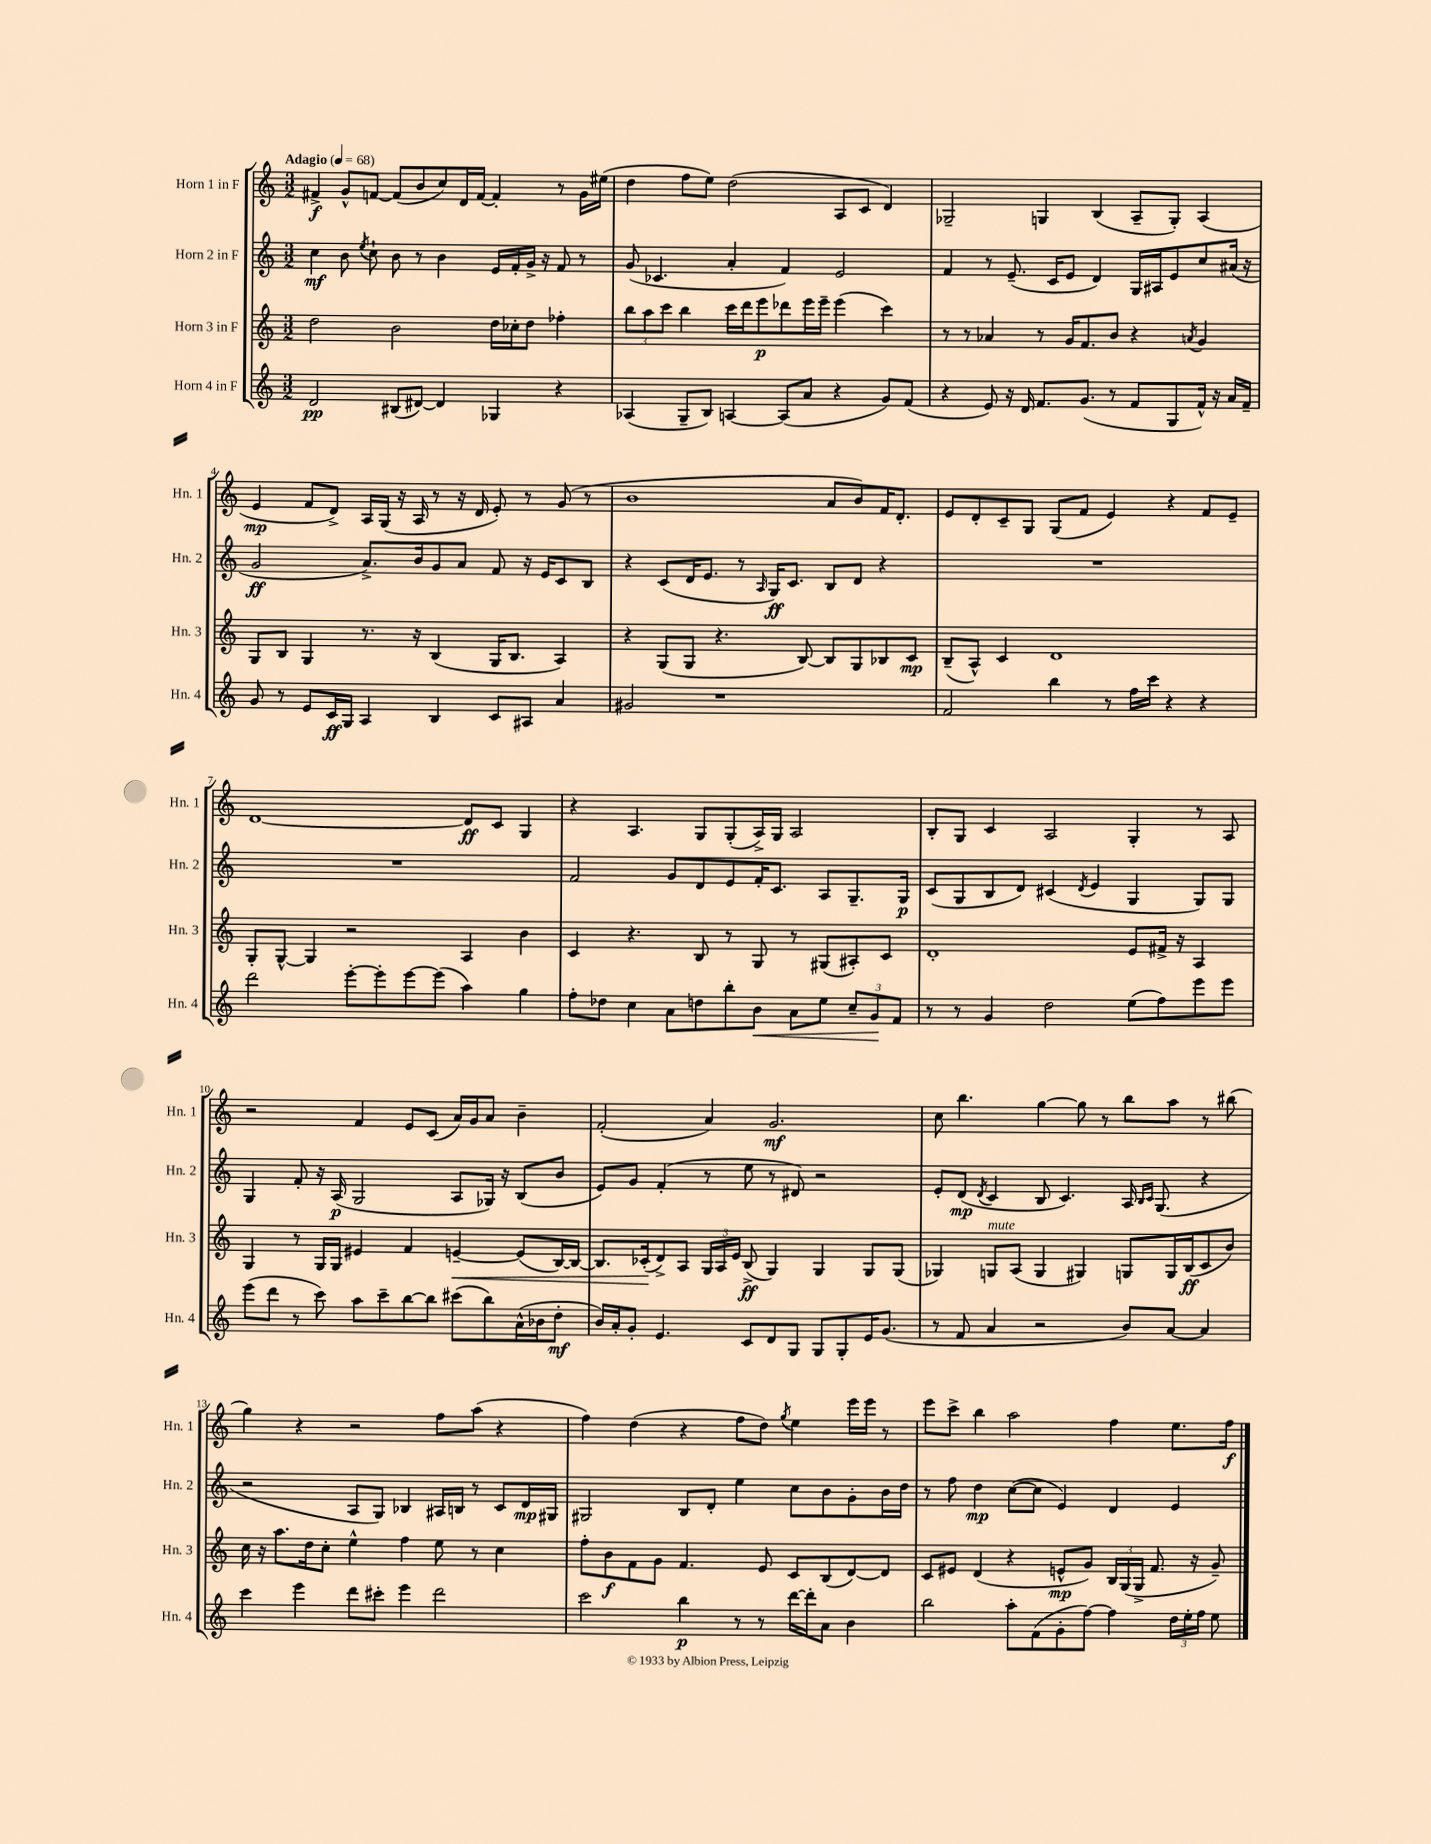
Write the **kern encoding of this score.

**kern	**dynam	**kern	**dynam	**kern	**dynam	**kern	**dynam
*part4	*part4	*part3	*part3	*part2	*part2	*part1	*part1
*staff4	*staff4	*staff3	*staff3	*staff2	*staff2	*staff1	*staff1
*I"Horn 4 in F	*	*I"Horn 3 in F	*	*I"Horn 2 in F	*	*I"Horn 1 in F	*
*I'Hn. 4	*	*I'Hn. 3	*	*I'Hn. 2	*	*I'Hn. 1	*
*clefG2	*	*clefG2	*	*clefG2	*	*clefG2	*
*k[]	*	*k[]	*	*k[]	*	*k[]	*
*M3/2	*	*M3/2	*	*M3/2	*	*M3/2	*
*MM68	*	*MM68	*	*MM68	*	*MM68	*
=1	=1	=1	=1	=1	=1	=1	=1
!	!	!	!	!	!	!LO:TX:a:B:t=Adagio	!
2d/	pp	2dd\	.	4cc\	mf	4f#X^/	f
.	.	.	.	8b\	.	8g^^/L	.
.	.	.	.	8qee/	.	.	.
.	.	.	.	8cc`\	.	[8fn/J	.
(8B#X/L	.	2b\	.	8b\	.	(8f/L]	.
[8d#X/J)	.	.	.	8r	.	8b/	.
4d#/]	.	.	.	4b\	.	8cc/)	.
.	.	.	.	.	.	16d/L	.
.	.	.	.	.	.	[16f/JJ	.
4G-X/	.	16dd\LL	.	16e/LL	.	4f'/]	.
.	.	16cc-X'\J	.	16f'/	.	.	.
.	.	8dd\J	.	16g^/JJ	.	.	.
.	.	.	.	16r	.	.	.
4r	.	4ff-X'\	.	8f/	.	8r	.
.	.	.	.	8r	.	16g\LL	.
.	.	.	.	.	.	(16ee#X\JJ	.
=2	=2	=2	=2	=2	=2	=2	=2
(4A-X/	.	12bb\L	.	(8g/	.	4dd\	.
.	.	12aa\	.	.	.	.	.
.	.	.	.	4.c-X/	.	.	.
.	.	12ccc\J	.	.	.	.	.
8G~/L	.	4bb\	.	.	.	8ff\L	.
8B/J)	.	.	.	.	.	8ee\J)	.
[4An/	.	16ccc\LL	.	4a'/	.	(2dd\	.
.	.	16ddd\J	.	.	.	.	.
.	.	8eee\	p	.	.	.	.
(8A/L]	.	8ddd-X\	.	4f/)	.	.	.
8a/J	.	16eee\L	.	.	.	.	.
.	.	16eee~\JJ	.	.	.	.	.
4r	.	(4eee\	.	2e/	.	8A/L	.
.	.	.	.	.	.	8c/J	.
8g/L)	.	4ccc\)	.	.	.	4d/)	.
(8f/J	.	.	.	.	.	.	.
=3	=3	=3	=3	=3	=3	=3	=3
4r	.	8r	.	4f/	.	2G-X~/	.
.	.	8r	.	.	.	.	.
8e/)	.	4a-X/	.	8r	.	.	.
16r	.	.	.	(8.e~/	.	.	.
16d/	.	.	.	.	.	.	.
8.f/L	.	8r	.	.	.	4Gn/	.
.	.	.	.	16c/KL	.	.	.
.	.	16g/KL	.	8e/J	.	.	.
(8.g/J	.	8.f/	.	.	.	.	.
.	.	.	.	4d/)	.	(4B/	.
8r	.	8b/J	.	.	.	.	.
8f/L	.	4r	.	16G/LL	.	8A~/L	.
.	.	.	.	16A#X/J	.	.	.
8G/	.	.	.	8e/	.	8G'/J)	.
.	.	8qan/	.	.	.	.	.
16f^^/Jk)	.	4g/	.	8cc/	.	(4A/	.
16r	.	.	.	.	.	.	.
16a/LL	.	.	.	(16a#X/Jk	.	.	.
16f~/JJ	.	.	.	16r	.	.	.
!!LO:LB:g=z
=4	=4	=4	=4	=4	=4	=4	=4
8g/	.	8G/L	.	2g/	ff	4e/	mp
8r	.	8B/J	.	.	.	.	.
8e/L	.	4G/	.	.	.	8f/L	.
16c/L	ff	.	.	.	.	8d^/J)	.
16G/JJ	.	.	.	.	.	.	.
4A/	.	8.r	.	8.a^/L)	.	16A/LL	.
.	.	.	.	.	.	(16G/JJ	.
.	.	.	.	.	.	16r	.
.	.	16r	.	16b/k	.	16A/	.
4B/	.	(4B/	.	8g/	.	8r	.
.	.	.	.	8a/J	.	16r	.
.	.	.	.	.	.	16d/	.
8c/L	.	16G/KL	.	8f/	.	8e'/)	.
.	.	8.B/J	.	.	.	.	.
8A#X/J	.	.	.	16r	.	8r	.
.	.	.	.	16e/KL	.	.	.
4a/	.	4A/)	.	8c/	.	(8g/	.
.	.	.	.	8B/J	.	8r	.
=5	=5	=5	=5	=5	=5	=5	=5
2g#X/	.	4r	.	4r	.	1b	.
.	.	(8G/L	.	(8c/L	.	.	.
.	.	8G/J	.	16d/K	.	.	.
.	.	.	.	8.e/J	.	.	.
1r	.	4.r	.	.	.	.	.
.	.	.	.	8r	.	.	.
.	.	.	.	16qqA/	.	.	.
.	.	.	.	16G/KL)	ff	.	.
.	.	.	.	8.c/J	.	.	.
.	.	[8B/)	.	.	.	.	.
.	.	8B/L]	.	8B/L	.	8a/L	.
.	.	8G/	.	8d/J	.	8b/)	.
.	.	8B-X/	.	4r	.	16f/K	.
.	.	.	.	.	.	8.d'/J	.
.	.	8c/J	mp	.	.	.	.
=6	=6	=6	=6	=6	=6	=6	=6
2f/	.	(8B~/L	.	1.r	.	8e/L	.
.	.	8A^^/J)	.	.	.	8d'/	.
.	.	4c/	.	.	.	8c~/	.
.	.	.	.	.	.	8G/J	.
4bb\	.	1d	.	.	.	(8G/L	.
.	.	.	.	.	.	8f/J	.
8r	.	.	.	.	.	4e/)	.
16ff\LL	.	.	.	.	.	.	.
16ccc\JJ	.	.	.	.	.	.	.
4r	.	.	.	.	.	4r	.
4r	.	.	.	.	.	8f/L	.
.	.	.	.	.	.	8e~/J	.
!!LO:LB:g=z
=7	=7	=7	=7	=7	=7	=7	=7
2ddd\	.	8G'/L	.	1.r	.	[1d	.
.	.	[8G^^/J	.	.	.	.	.
.	.	4G/]	.	.	.	.	.
[8eee'\L	.	2r	.	.	.	.	.
8eee'\]	.	.	.	.	.	.	.
[8eee\	.	.	.	.	.	.	.
(8eee\J]	.	.	.	.	.	.	.
4aa\)	.	4A/	.	.	.	8d/L]	ff
.	.	.	.	.	.	8c/J	.
4gg\	.	4b\	.	.	.	4G/	.
=8	=8	=8	=8	=8	=8	=8	=8
8ff'\L	.	4c/	.	2f/	.	4r	.
8dd-X\J	.	.	.	.	.	.	.
4cc\	.	4.r	.	.	.	4.A/	.
8a\L	.	.	.	8g/L	.	.	.
8ddn\	.	8B/	.	8d/	.	8G/L	.
8bb'\	.	8r	.	8e/	.	(8G'/	.
!	!LO:HP:b	!	!	!	!	!	!
8b\J	<	8G/	.	16f'/K	.	16A^/L)	.
.	.	.	.	8.c/J	.	16G/JJ	.
8a\L	.	8r	.	.	.	2A/	.
8ee\J	.	(8G#X/L	.	8A/L	.	.	.
12cc~/L	.	8A#X'/)	.	8.G~/	.	.	.
12g/	.	.	.	.	.	.	.
.	.	8c/J	.	.	.	.	.
12f/J	[	.	.	.	.	.	.
.	.	.	.	16G/Jk	p	.	.
=9	=9	=9	=9	=9	=9	=9	=9
8r	.	1d'	.	(8c/L	.	8B'/L	.
8r	.	.	.	8G/	.	8G/J	.
4g/	.	.	.	8B/	.	4c/	.
.	.	.	.	8d/J)	.	.	.
2dd\	.	.	.	(4c#X/	.	2A/	.
.	.	.	.	8qd/	.	.	.
.	.	.	.	4e/	.	.	.
(8ee\L	.	8e/L	.	4G/	.	4G'/	.
8ff\)	.	16f#X^/Jk	.	.	.	.	.
.	.	16r	.	.	.	.	.
8eee\	.	4A/	.	8G/L)	.	8r	.
8eee\J	.	.	.	8G/J	.	8A/	.
!!LO:LB:g=z
=10	=10	=10	=10	=10	=10	=10	=10
(8eee\L	.	4G/	.	4G/	.	2r	.
8ddd\J	.	.	.	.	.	.	.
8r	.	8r	.	8f'/	.	.	.
8ccc\)	.	16G/LL	.	16r	.	.	.
.	.	16G/JJ	.	(16A/	p	.	.
8aa\L	.	4e#X/	.	2G/	.	4f/	.
8ccc~\	.	.	.	.	.	.	.
[8bb\	.	4f/	.	.	.	8e/L	.
8bb\J]	.	.	.	.	.	(8c/J	.
!	!	!	!LO:HP:b	!	!	!	!
(8ccc#X\L	.	[4en~/	<	8A/L	.	16a/LL)	.
.	.	.	.	.	.	16g/J	.
8bb\)	.	.	.	16G-X/Jk)	.	8a/J	.
.	.	.	.	16r	.	.	.
(16a^^\L	.	(8e/L]	.	(8B/L	.	4b~\	.
16b-X\J	.	.	.	.	.	.	.
8dd'\J	mf	[16B/L)	.	8b/J	.	.	.
.	.	16B/JJ_	.	.	.	.	.
=11	=11	=11	=11	=11	=11	=11	=11
16b/LL)	.	8.B/L]	.	8e/L)	.	(2f'/	.
16a'/J	.	.	.	.	.	.	.
8g'/J	.	.	.	8g/J	.	.	.
.	.	(16c-X'/k	.	.	.	.	.
4.e/	.	8d^/)	[	(4f'/	.	.	.
.	.	8A/J	.	.	.	.	.
.	.	24G/LL	.	8r	.	4a/)	.
.	.	24A/	.	.	.	.	.
.	.	24e/JJ	.	.	.	.	.
8c/L	.	(8B^/	ff	8ee\	.	.	.
8d/	.	4G/)	.	8r	.	2.g/	mf
8G/J	.	.	.	8d#X/)	.	.	.
8G/L	.	4G/	.	2r	.	.	.
8G'/	.	.	.	.	.	.	.
16e/K	.	8G/L	.	.	.	.	.
(8.g/J	.	.	.	.	.	.	.
.	.	(8G/J	.	.	.	.	.
=12	=12	=12	=12	=12	=12	=12	=12
8r	.	4G-X/)	.	8e'/L	.	8cc\	.
8f/	.	.	.	(8d/J	mp	4.bb\	.
.	.	.	.	8qd/	.	.	.
!	!	!LO:TX:a:i:t=mute	!	!	!	!	!
4a/	.	8Gn/L	.	4c/	.	.	.
.	.	(8A/J	.	.	.	.	.
2r	.	4G/	.	8B/	.	[4gg\	.
.	.	.	.	4.c/)	.	.	.
.	.	4G#X/)	.	.	.	8gg\]	.
.	.	.	.	.	.	8r	.
8b/L)	.	8Gn/L	.	16A/	.	8bb\L	.
.	.	.	.	16qqB/LL	.	.	.
.	.	.	.	16qqc/JJ	.	.	.
.	.	.	.	(8.G/	.	.	.
[8a/J	.	16G/L	.	.	.	8aa\J	.
.	.	(16B/J	ff	.	.	.	.
4a/]	.	8c/	.	4r	.	8r	.
.	.	8b/J)	.	.	.	(8bb#X\	.
!!LO:LB:g=z
=13	=13	=13	=13	=13	=13	=13	=13
4ccc\	.	16cc\	.	2r	.	4gg\)	.
.	.	16r	.	.	.	.	.
.	.	8.aa\L	.	.	.	.	.
4eee\	.	.	.	.	.	4r	.
.	.	16dd\k	.	.	.	.	.
.	.	8cc'\J	.	.	.	.	.
8ddd\L	.	4ee^^\	.	8A/L	.	2r	.
8ccc#X'\J	.	.	.	8G/J)	.	.	.
4eee\	.	4ff\	.	4B-X/	.	.	.
2ddd\	.	8ee\	.	16A#X/LL	.	8ff\L	.
.	.	.	.	16Bn/JJ	.	.	.
.	.	8r	.	8r	.	(8aa\J	.
.	.	4cc\	.	8c/L	.	4r	.
.	.	.	.	16d/L	mp	.	.
.	.	.	.	16G#X/JJ	.	.	.
=14	=14	=14	=14	=14	=14	=14	=14
2ccc\	.	8ff'\L	.	2G#X/	.	4ff\)	.
.	.	8b\	f	.	.	.	.
.	.	8f\	.	.	.	(4dd\	.
.	.	8g\J	.	.	.	.	.
4bb\	p	4.f/	.	8B/L	.	4r	.
.	.	.	.	8d'/J	.	.	.
8r	.	.	.	4ee\	.	8ff\L	.
8r	.	8e/	.	.	.	8dd\J)	.
.	.	.	.	.	.	8qgg/	.
[16ddd\LL	.	8c/L	.	8cc\L	.	4ee\	.
16ddd'\J]	.	.	.	.	.	.	.
8a\J	.	(8B/	.	8b\	.	.	.
4b\	.	[8d/)	.	8g'\	.	16eee\LL	.
.	.	.	.	.	.	16eee\JJ	.
.	.	8d/J]	.	16b\L	.	8r	.
.	.	.	.	16dd\JJ	.	.	.
=15	=15	=15	=15	=15	=15	=15	=15
2bb\	.	8c/L	.	8r	.	8eee\L	.
.	.	8e#X/J	.	8ff\	.	8ccc^\J	.
.	.	(4d/	.	4dd\	mp	4bb\	.
8aa'\L	.	4r	.	([8cc\L	.	2aa\	.
(8f\	.	.	.	8cc\J]	.	.	.
8g'\	.	8en^^/L	mp	4e/)	.	.	.
[8ff\J)	.	8g/J)	.	.	.	.	.
4ff\]	.	24B/LL	.	4d/	.	4ff\	.
.	.	(24G/	.	.	.	.	.
.	.	24G^/JJ	.	.	.	.	.
.	.	8.f/	.	.	.	.	.
24dd\LL	.	.	.	4e/	.	8.ee\L	.
24ee'\	.	.	.	.	.	.	.
.	.	16r	.	.	.	.	.
24ff\JJ	.	.	.	.	.	.	.
8ee\	.	8g~/)	.	.	.	.	.
.	.	.	.	.	.	16ff\Jk	f
==	==	==	==	==	==	==	==
*-	*-	*-	*-	*-	*-	*-	*-
